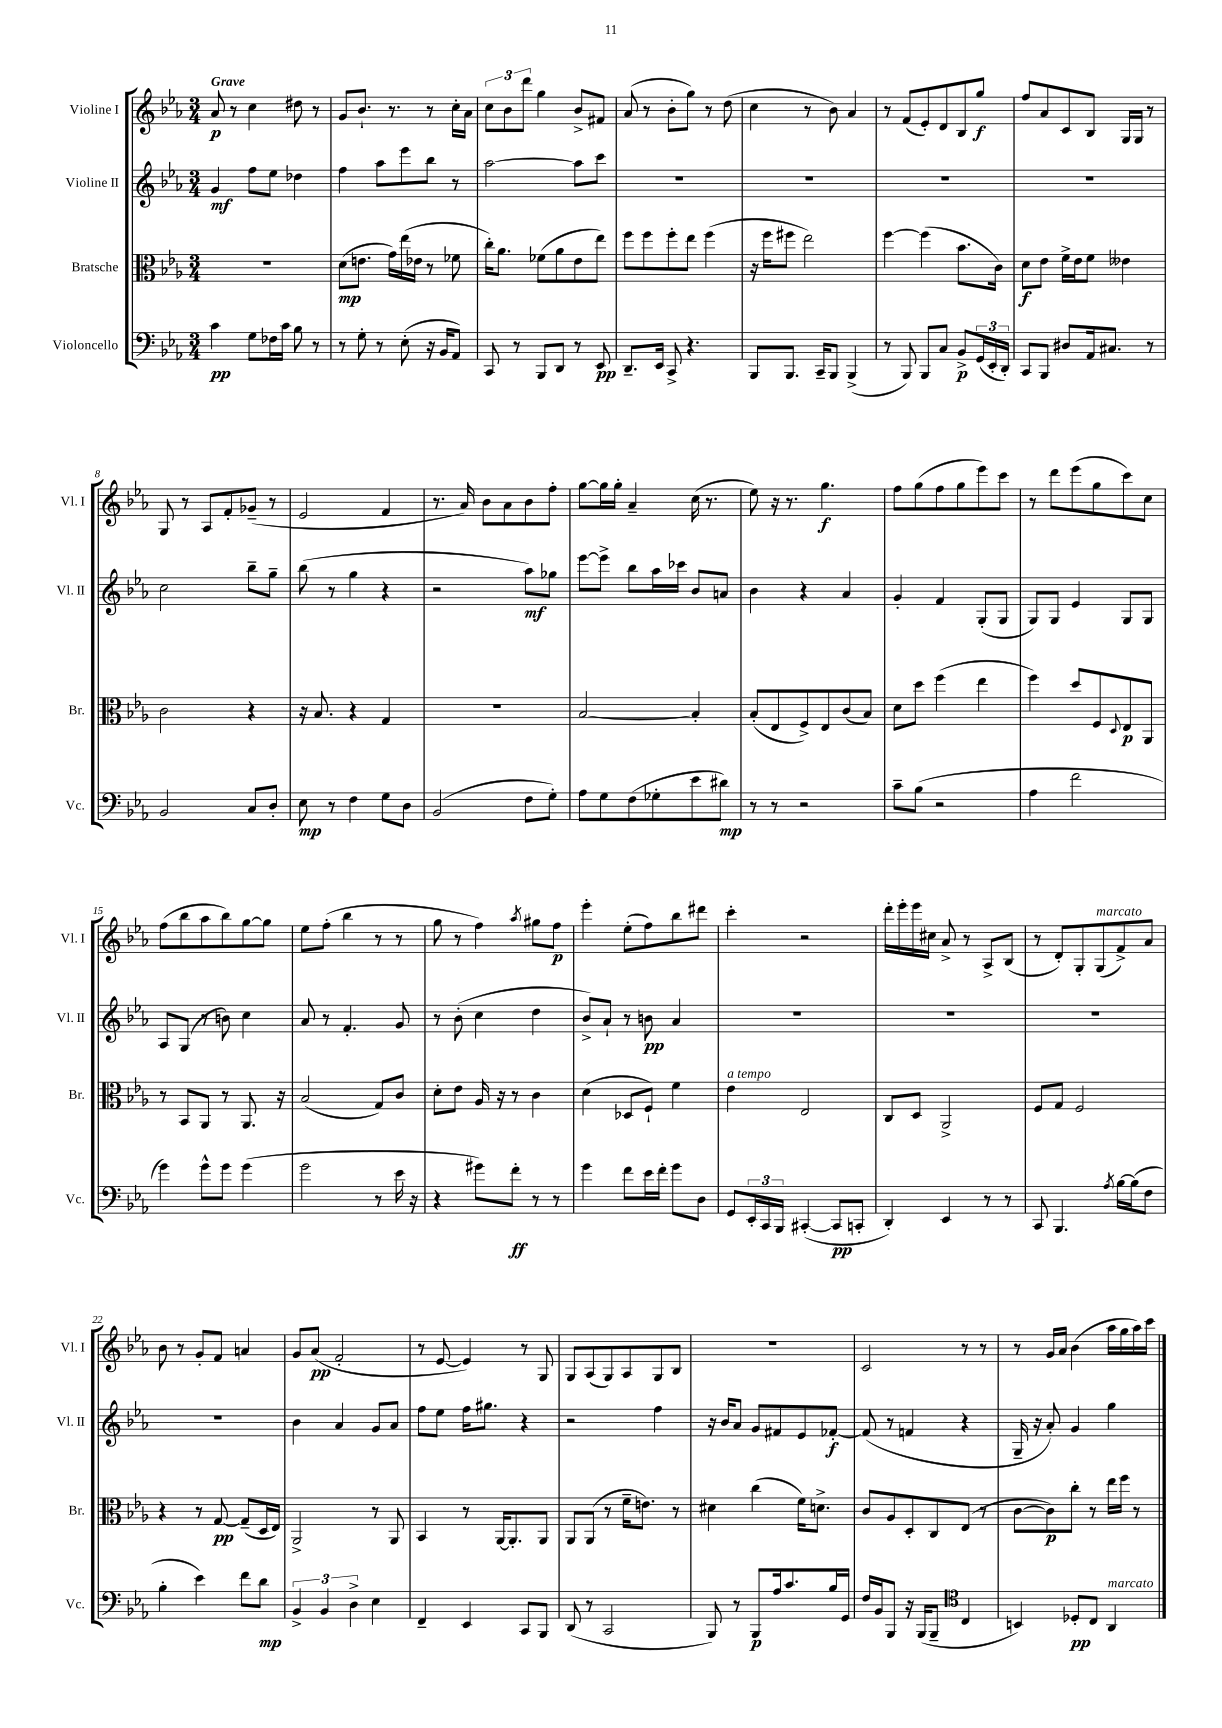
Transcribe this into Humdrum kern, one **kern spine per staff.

**kern	**kern	**kern	**kern
*staff4	*staff3	*staff2	*staff1
*clefF4	*clefC3	*clefG2	*clefG2
*k[b-e-a-]	*k[b-e-a-]	*k[b-e-a-]	*k[b-e-a-]
*M3/4	*M3/4	*M3/4	*M3/4
4c	2.r	4g	8a-
.	.	.	8r
8G	.	8ff	4cc
16F-	.	8ee-	.
16c	.	.	.
8B-	.	4dd-	8dd#
8r	.	.	8r
=	=	=	=
8r	(8d	4ff	8g
8G'	8.e	.	8.b-`
8r	.	8aa-	.
.	16g)	.	8.r
(8E-'	(16ee-	8eee-	.
.	16e-	.	.
16r	8r	8bb-	8r
16BB-	.	.	.
8AA-)	8f-	8r	16cc'
.	.	.	16a-
=	=	=	=
8CC	16cc')	[2aa-	12cc
.	8.a-	.	.
.	.	.	12b-
8r	.	.	.
.	.	.	12ddd
8BBB-	(8f-	.	4gg
8DD	8a-	.	.
8r	8e-	8aa-]	8b-^
8EE-	8ee-)	8ccc	8f#
=	=	=	=
8.DD~	8ff	2.r	(8a-
.	8ff	.	8r
16EE-	.	.	.
8CC^	8ff'	.	8b-'
4.r	8ee-	.	8gg)
.	(4ff	.	8r
.	.	.	(8dd
=	=	=	=
8BBB-	16r	2.r	4cc
.	16ff	.	.
8.BBB-	8ff#	.	.
.	2ee-)	.	8r
16CC~	.	.	.
8BBB-	.	.	8b-)
(4BBB-^	.	.	4a-
=	=	=	=
8r	[4ff	2.r	8r
8BBB-)	.	.	(8f
8BBB-	(4ff]	.	8e-')
8C	.	.	8d
8BB-^	8.b-	.	8B-
(24GG	.	.	8gg
24EE-'	.	.	.
.	16c)	.	.
24DD')	.	.	.
=	=	=	=
8CC	8d	2.r	8ff
8BBB-	8e-	.	8a-
8D#	16f^	.	8c
.	16e-	.	.
16AA-	8f	.	8B-
8.C#	.	.	.
.	4e--	.	16G
.	.	.	16G
8r	.	.	8r
=	=	=	=
2BB-	2c	2cc	8G
.	.	.	8r
.	.	.	8A-
.	.	.	8f'
8C	4r	8bb-~	(8g-~
8D'	.	8gg~	8r
=	=	=	=
8E-	16r	(8bb-	2e-
.	8.B-	.	.
8r	.	8r	.
4F	4r	4gg	.
8G	4G	4r	4f
8D	.	.	.
=	=	=	=
(2BB-	2.r	2r	8.r
.	.	.	16a-)
.	.	.	8b-
.	.	.	8a-
8F	.	8aa-)	8b-
8G')	.	8gg-	8ff'
=	=	=	=
8A-	[2B-	[8eee-	[8gg
8G	.	8eee-^]	16gg]
.	.	.	16gg'
(8F	.	8bb-	4a-~
8G-'	.	16aa-	.
.	.	16ccc-	.
8e-	4B-']	8b-	(16cc
.	.	.	8.r
8d#)	.	8a	.
=	=	=	=
8r	(8B-'	4b-	8ee-)
8r	8E-	.	16r
.	.	.	8.r
2r	8F^)	4r	.
.	8E-	.	4.gg
.	(8c	4a-	.
.	8B-)	.	.
=	=	=	=
8c~	8d	4g'	8ff
(8B-	8dd	.	(8gg
2r	(4ff	4f	8ff
.	.	.	8gg
.	4ee-	(8G'	8eee-)
.	.	8G	8ccc
=	=	=	=
4A-	4ff)	8G)	8r
.	.	8G	8ddd
2f	8dd	4e-	(8eee-
.	8F	.	8gg
.	8qqD	.	.
.	8E-	8G	8ccc)
.	8AA-	8G	8cc
=	=	=	=
4g)	8r	8A-	(8ff
.	8BB-	(8G	8bb-
8g^^	8AA-	8r	8aa-
8g	8r	8b)	8bb-)
(4g	8.AA-	4cc	[8gg
.	.	.	8gg]
.	16r	.	.
=	=	=	=
2g	(2B-	8a-	8ee-
.	.	8r	(8ff'
.	.	4.f'	4bb-
8r	8G)	.	8r
16e-	8c	8g	8r
16r	.	.	.
=	=	=	=
4r	8d'	8r	8gg
.	8e-	(8b-'	8r
8g#)	16A-	4cc	4ff)
.	16r	.	.
8f'	8r	.	.
.	.	.	8qaa-
8r	4c	4dd	8gg#
8r	.	.	8ff
=	=	=	=
4g	(4d	8b-^)	4eee-'
.	.	8a-`	.
8f	8D-	8r	(8ee-'
16e-	8F`)	8b	8ff)
16f'	.	.	.
8g	4f	4a-	8bb-
8D	.	.	8ddd#
=	=	=	=
8GG	4e-	2.r	4ccc'
24EE-'	.	.	.
24CC	.	.	.
24BBB-	.	.	.
([4CC#'	2E-	.	2r
8CC#]	.	.	.
8CC'	.	.	.
=	=	=	=
4DD')	8C	2.r	16ddd'
.	.	.	16eee-'
.	8D	.	16eee-
.	.	.	16cc#
4EE-	2AA-^	.	8a-^
.	.	.	8r
8r	.	.	8A-^
8r	.	.	(8B-
=	=	=	=
8CC	8F	2.r	8r
4.BBB-	8G	.	8d')
.	2F	.	8G'
.	.	.	(8G
8qA-	.	.	.
[16B-	.	.	8f^)
(16B-]	.	.	.
8F	.	.	8a-
=	=	=	=
4B-'	4r	2.r	8b-
.	.	.	8r
4e-)	8r	.	8g'
.	[8G	.	8f
8f	(8G~]	.	4a
8d	16D	.	.
.	16E-)	.	.
=	=	=	=
6BB-^	2AA-^	4b-	8g
.	.	.	(8a-
6BB-	.	.	.
.	.	4a-	2f'
6D^	.	.	.
4E-	8r	8g	.
.	8AA-	8a-	.
=	=	=	=
4FF~	4BB-	8ff	8r
.	.	8ee-	[8e-
4EE-	8r	16ff	4e-])
.	.	8.gg#	.
.	[16AA-	.	.
.	8.AA-']	.	.
8CC	.	4r	8r
8BBB-	8AA-	.	8G
=	=	=	=
(8DD	8AA-	2r	8G
8r	(8AA-	.	(8A-
2CC	8r	.	8G)
.	16f~	.	8A-
.	8.e)	.	.
.	.	4ff	8G
.	8r	.	8B-
=	=	=	=
8BBB-)	4d#	16r	2.r
.	.	16b-	.
8r	.	8a-	.
8BBB-	(4cc	8g	.
16A-	.	8f#	.
8.c	.	.	.
.	16f)	8e-	.
.	8.d^	.	.
16B-	.	[8f-'	.
16GG	.	.	.
=	=	=	=
16F	8c	(8f-]	2c
16BB-	.	.	.
8BBB-	8A-	8r	.
16r	8D'	4f	.
(16BBB-	.	.	.
8BBB-~	8C	.	.
*clefC4	*	*	*
4C	(8E-	4r	8r
.	8r	.	8r
=	=	=	=
4BB)	[8c	16G~	8r
.	.	16r	.
.	8c])	8a-')	16g
.	.	.	16a-
8D-'	8cc'	4g	(4b-
8C	8r	.	.
4AA-	16ee-	4gg	16aa-
.	16ff	.	16gg
.	8r	.	16aa-)
.	.	.	16ccc
==	==	==	==
*-	*-	*-	*-
